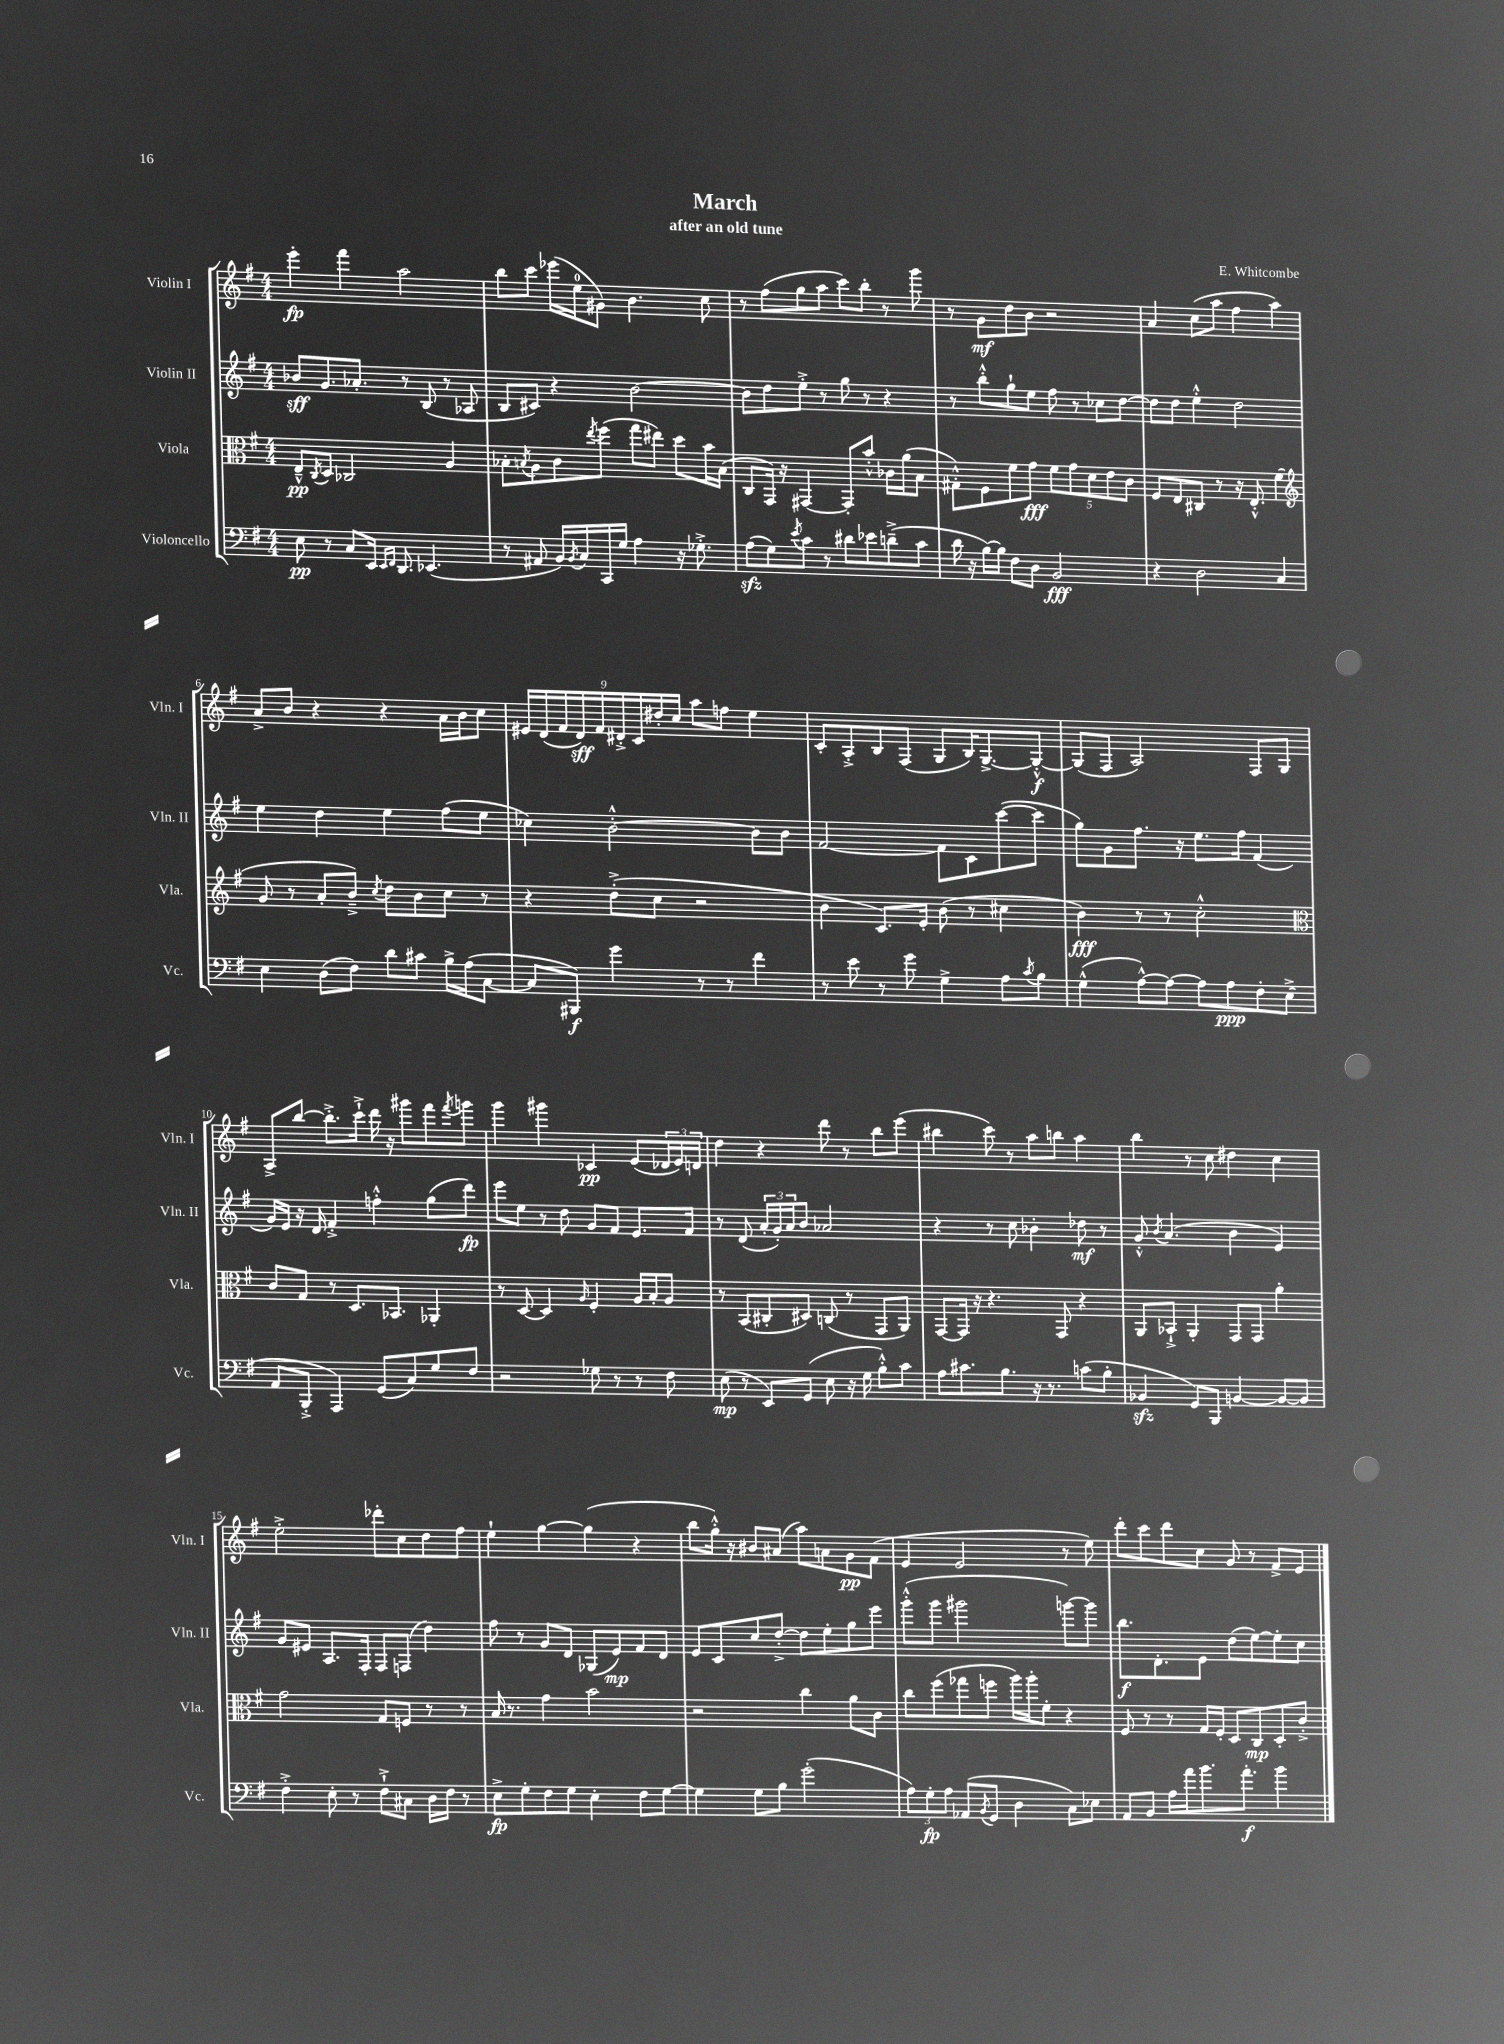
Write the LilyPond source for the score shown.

\header { title = "March" composer = "E. Whitcombe" subtitle = "after an old tune" }
<<
\new StaffGroup <<
\new Staff = "s0" \with { instrumentName = "Violin I" shortInstrumentName = "Vln. I" } {
    \clef treble \key g \major \numericTimeSignature \time 4/4
    e'''4-.\fp fis'''4 a''2 |
    b''8 c'''8 ees'''16( e''16-0 gis'8) b'4. c''8 |
    r8 fis''8( g''8 a''8 c'''8) b''8-. r8 g'''8 |
    r8 g'8\mf d''8 b'8 r2 |
    a'4 c''8( a''8 fis''4 a''4) |
    a'8-> b'8 r4 r4 a'16 b'16 c''8 |
    \tuplet 9/8 { eis'16 d'16( fis'16 d'16\sff) fis'16 dis'16-.-> c'16 dis''16-. c''16 } a''8 f''8 e''4 |
    c'8-. a8-.-> b8 fis8( g8 b16) g8.~-> g8~-.-^\f |
    g8( fis8 a2) fis8 g8 |
    a8-> b''8~ b''8.-.-> c'''16-!-> d'''16 r16 gis'''8 fis'''8 \acciaccatura { fis'''8 } g'''8 |
    g'''4 gis'''4 ces'4\pp e'8( \tuplet 3/2 { des'16 e'16) d'16 } |
    d''4 r4 d'''8 r8 b''8 e'''8( |
    bis''4 c'''8) r8 a''8 b''8 a''4 |
    b''4 r8 c''8 dis''4 c''4 |
    e''2-.-> des'''8-. c''8 d''8 fis''8 |
    e''4-! g''4~ g''4( r4 |
    b''8 g''16-.-^) r16 bis'8 ais'8( a''8) a'8 g'8\pp fis'8( |
    e'4 e'2 r8 e''8) |
    d'''8-. c'''8 d'''8 c''8 g'8 r8 fis'8-> e'8 \bar "|." |
}
\new Staff = "s1" \with { instrumentName = "Violin II" shortInstrumentName = "Vln. II" } {
    \clef treble \key g \major \numericTimeSignature \time 4/4
    bes'8\sff g'8. aes'8.-. r8 b8( r8 aes8 |
    b8 cis'8) r4 b'2~ |
    b'8 d''8 e''8-.-> r8 g''8 r8 r4 |
    r8 b''8-.-^ g''8-! e''8 fis''8 r8 ces''8 d''8~ |
    d''8 d''8 e''4-.-^ d''2 |
    e''4 d''4 e''4 fis''8( e''8 |
    ces''4) b'2~-.-^ b'8 b'8 |
    fis'2~ fis'8 c'8 c'''8~( c'''8 |
    g''8) g'8 fis''8. r16 e''8. fis''16 fis'4( |
    g'16) e'16 r16 d'16 fis'4-.-> f''4-.-^ g''8( d'''8\fp) |
    e'''8 e''8 r8 d''8 g'8 fis'8 e'8. fis'16 |
    r8 d'8( \tuplet 3/2 { a'16-. g'16-.) a'16 } b'8 aes'2 |
    r4 r8 c''8 bes'4-. des''8\mf r8 |
    g'8-.-^ \acciaccatura { b'8 } a'4.( b'4 e'4) |
    g'8 eis'8 a8. fis16-. fis8 f8( d''4) |
    fis''8 r8 g'8 d'8 ges8( e'8\mp) fis'8 d'8 |
    e'8 c'8 c''8 d''8~-.-> d''8 e''8-. g''8 e'''8 |
    g'''8-.-^( g'''8 gis'''2 g'''8~) g'''8 |
    b''8.\f d'8.-. e'8 d''8( e''8~) e''8-. c''8 \bar "|." |
}
\new Staff = "s2" \with { instrumentName = "Viola" shortInstrumentName = "Vla." } {
    \clef alto \key g \major \numericTimeSignature \time 4/4
    e8---^\pp \acciaccatura { c8 } d8 ces2 a4 |
    bes8-. \acciaccatura { b8 } a8 c'8 \acciaccatura { e''8 } fis''8( g''8 eis''8) d''8 b'16 b16( |
    c8 g,16) r16 gis,4~ gis,8-. b'8-.-^ ces'16 a'16( b8 |
    gis8-.-^) fis8 fis'8 g'8\fff \tuplet 5/4 { fis'8 g'8 d'8 e'8 c'8 } |
    fis8 e8 cis8 r8 r16 e8.-.-^ fis'4( |
    \clef treble g'8 r8 a'8-. b'8--->) \acciaccatura { c''8 } d''8 b'8 c''8 r8 |
    r4 d''8-.->( c''8 r2 |
    b'4 c'8.) e'16-. b'8( r8 cis''4 |
    b'4\fff) r8 r8 c''2-.-^ |
    \clef alto c'8 g8 r8 d8. bes,8. aes,4-. |
    r8 d8~ d4 \grace { a16 } fis4-. a16 b16-. a8 |
    r8 b,8( cis8-. dis8) c8( r8 g,8 a,8) |
    g,8~ g,16 r16 r4. g,8 r4 |
    a,8 bes,8-!-> a,4-. g,8 g,8 a'4-. |
    g'2 g8 f8 r8 r8 |
    b16 r8. g'4 b'2 |
    r2 c''4 a'8 c'8 |
    c''8 fis''8( ges''8 f''8 a''16) a''16-. fis'8-. r4 |
    fis8 r8 r8 g16 fis16-. d8 c8\mp d8-. c'8-.-> \bar "|." |
}
\new Staff = "s3" \with { instrumentName = "Violoncello" shortInstrumentName = "Vc." } {
    \clef bass \key g \major \numericTimeSignature \time 4/4
    e8\pp r8 c8 e,16 \grace { e,16 fis,16 } d,8. ees,4.( |
    r8 ais,8 b,16) \acciaccatura { b,8 } c16 c,16 g16 a4 r16 ges8.-.-> |
    a8\sfz( g8) \acciaccatura { e'8 } c'8 r8 dis'8 ees'8 d'8--->( c'8 |
    d'16 r16 b16~) b16 fis8 d8 b,2\fff |
    r4 d2 c4 |
    e4 d8( fis8) d'8 cis'8 b16-> a16( c8~ |
    c8 bis,,8\f) g'4 r8 r8 fis'4 |
    r8 e'8 r8 g'8 g4-> a8 \acciaccatura { c'8 } b8 |
    g4-^( a8~-^) a8~ a8 a8\ppp fis8-. e8->( |
    a,8 b,,8-.-> a,,4) g,8( c8) g8 fis8 |
    r2 ges8 r8 r8 fis8 |
    e8\mp( r8 e,8) g,8( e8 r16 g16 b8-.-^) c'8 |
    a8 cis'8. b8. r16 r8. c'8( b8-. |
    bes,4\sfz g,8) b,,8 b,4~ b,8~ b,8 |
    fis4-.-> e8-. r8 fis8-!-> cis8 d16 fis16 r8 |
    e8->\fp g8-. fis8 g8 e4-. fis8 g8~ |
    g4 g8 b8 g'2-.( |
    \tuplet 3/2 { a8) g8-.\fp a8 } aes,8( \acciaccatura { b,8 } g,8 d4 c8) ees8 |
    a,8 b,8 a16 a'16 b'8. a'8.-.\f b'4 \bar "|." |
}
>>
>>
